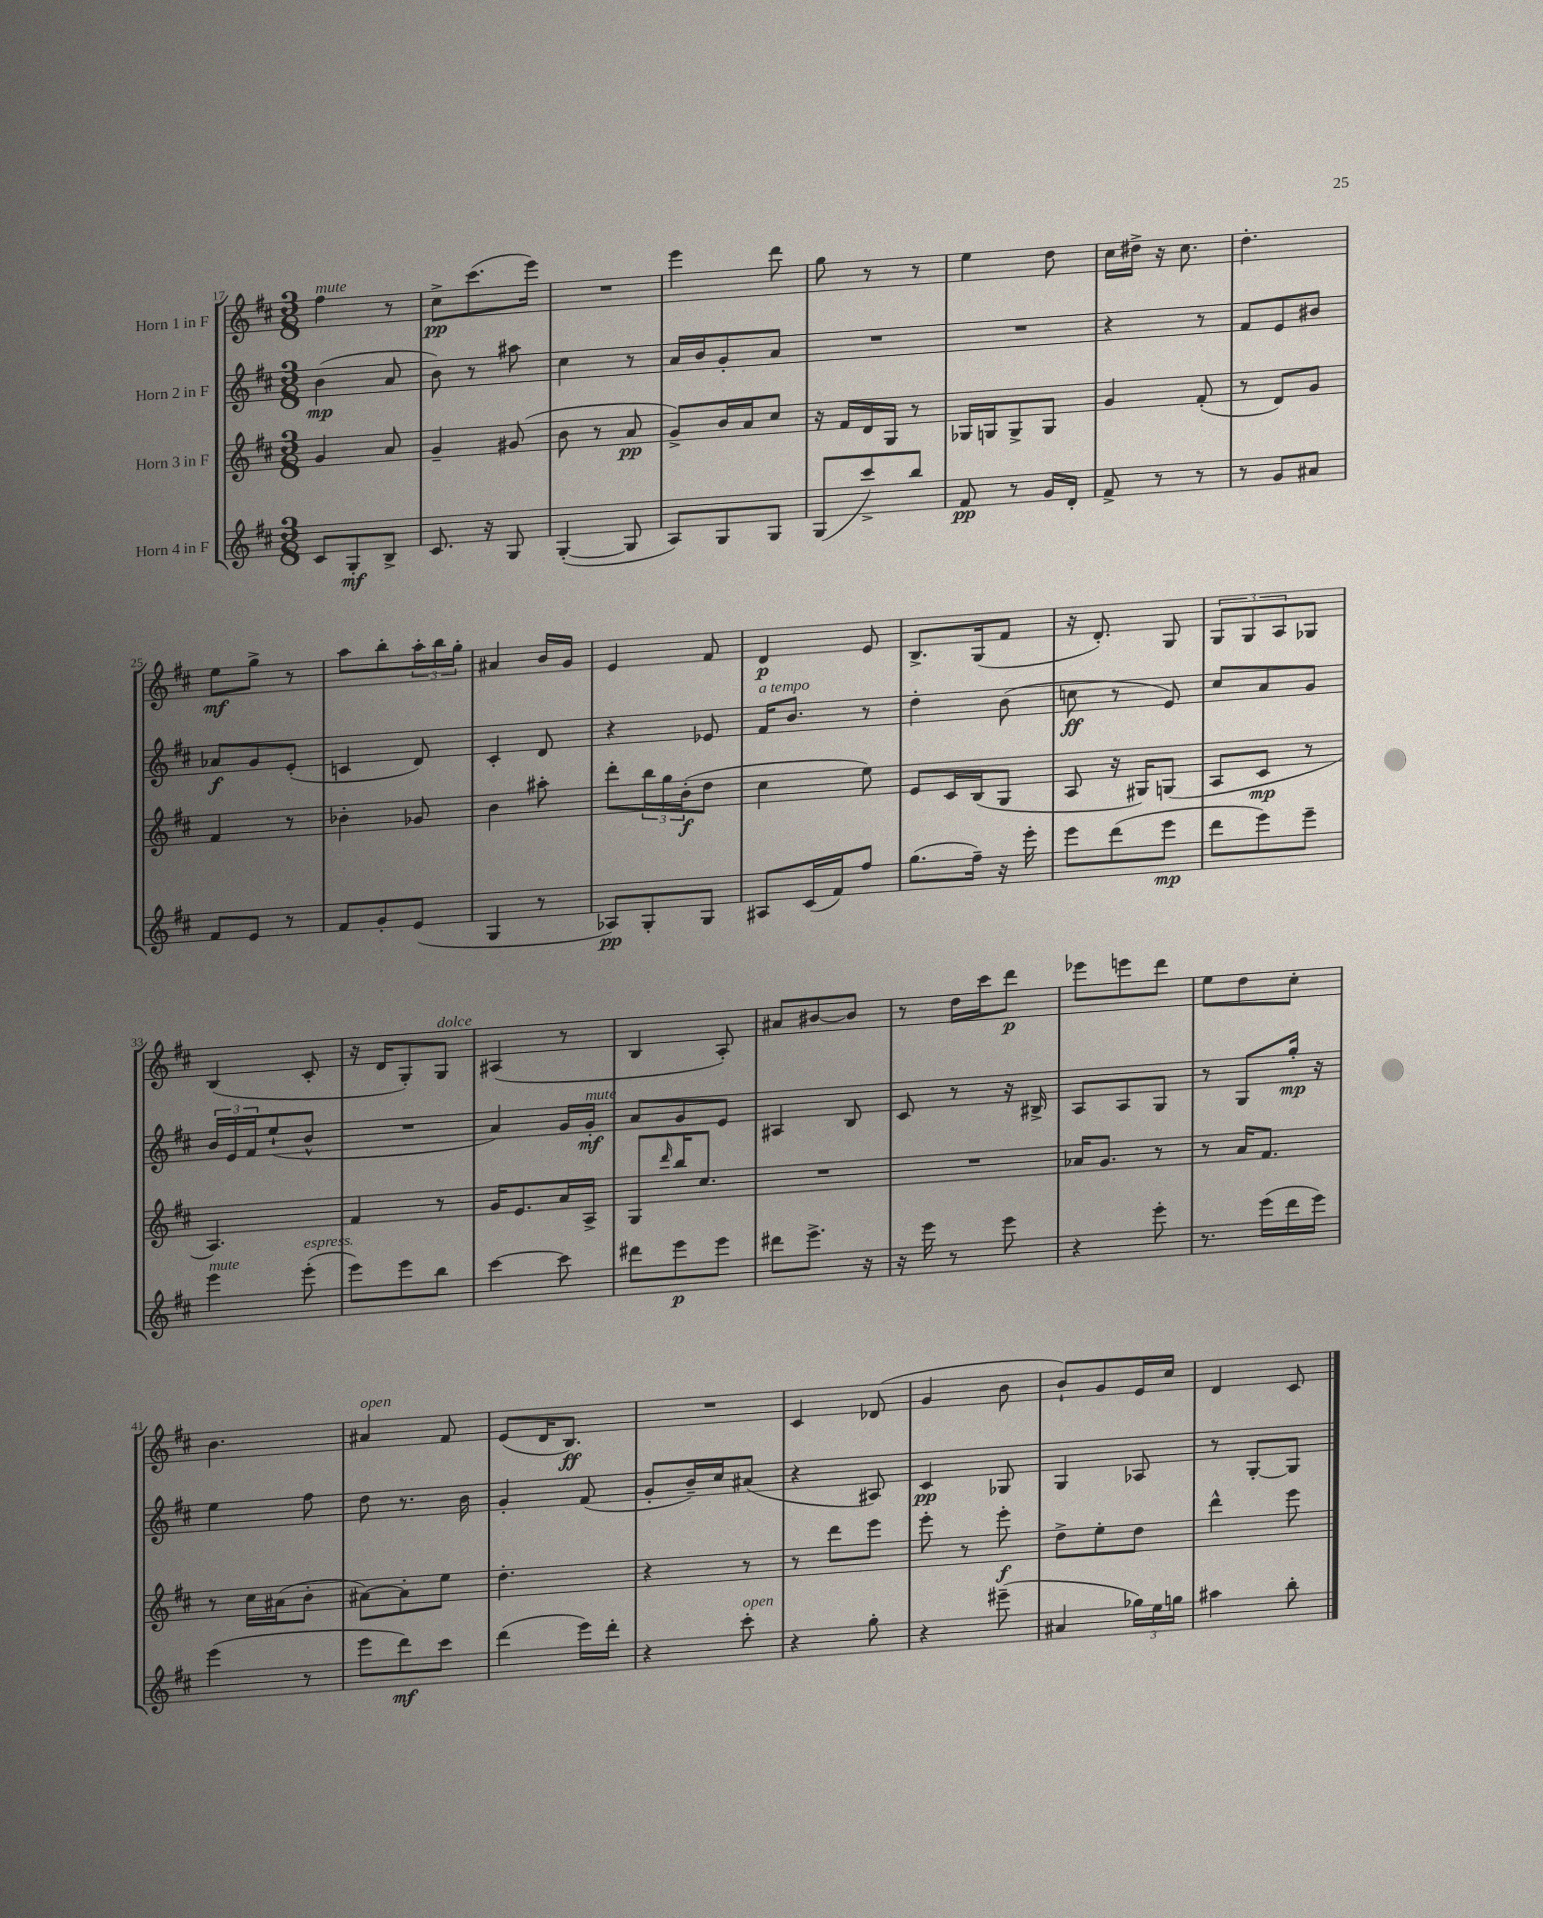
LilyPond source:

<<
\new StaffGroup <<
\new Staff = "s0" \with { instrumentName = "Horn 1 in F" } {
    \clef treble \key d \major \numericTimeSignature \time 3/8
    fis''4^\markup { \italic "mute" } r8 |
    cis''8->\pp cis'''8.( e'''16) |
    R4. |
    e'''4 d'''8 |
    g''8 r8 r8 |
    e''4 d''8 |
    cis''16 dis''16-> r16 cis''8. |
    d''4.-. |
    e''8\mf g''8-> r8 |
    a''8 b''8-. \tuplet 3/2 { a''16-. b''16 g''16-. } |
    ais'4 b'16 g'16 |
    e'4 fis'8 |
    d'4\p e'8 |
    b8.-> g16( fis'8 |
    r16 d'8.-.) g8 |
    \tuplet 3/2 { g8 g8 a8 } ges8 |
    b4( cis'8-. |
    r16 d'16 g8-.) g8^\markup { \italic "dolce" } |
    ais4( r8 |
    b4 a8-.) |
    ais'8 bis'8~ bis'8 |
    r8 d''16 cis'''16 d'''8\p |
    ees'''8 e'''8 d'''8 |
    e''8 d''8 cis''8-. |
    b'4. |
    ais'4^\markup { \italic "open" } fis'8 |
    e'8( d'16 b8.\ff) |
    R4. |
    cis'4 des'8( |
    g'4 b'8 |
    b'8-!) g'8 e'16 cis''16 |
    d'4 cis'8 \bar "|." |
}
\new Staff = "s1" \with { instrumentName = "Horn 2 in F" } {
    \clef treble \key d \major \numericTimeSignature \time 3/8
    b'4\mp( a'8 |
    b'8) r8 ais''8 |
    cis''4 r8 |
    a'16 b'16 g'8-. a'8 |
    R4. |
    R4. |
    r4 r8 |
    fis'8 e'8 bis'8 |
    aes'8\f g'8 e'8-.( |
    c'4 d'8) |
    cis'4-. d'8 |
    r4 ees'8 |
    fis'16^\markup { \italic "a tempo" } b'8. r8 |
    d''4-. b'8( |
    c''8\ff r8 e'8) |
    cis''8 a'8 g'8 |
    \tuplet 3/2 { b'16 e'16 fis'16 } e''8-!( b'8-^ |
    R4. |
    a'4) g'16 g'16-.\mf^\markup { \italic "mute" } |
    a'8 g'8 e'8 |
    ais4 b8 |
    cis'8 r8 r16 bis16-> |
    a8 a8 g8 |
    r8 g8 g''16-.\mp r16 |
    e''4 fis''8 |
    d''8 r8. b'16 |
    g'4-. fis'8( |
    g'8-. b'16--) cis''16 ais'8( |
    r4 ais8) |
    cis'4\pp ges8 |
    g4 aes8 |
    r8 g8~-. g8 \bar "|." |
}
\new Staff = "s2" \with { instrumentName = "Horn 3 in F" } {
    \clef treble \key d \major \numericTimeSignature \time 3/8
    g'4 a'8 |
    g'4-- gis'8( |
    b'8 r8 a'8\pp |
    g'8->) b'16 a'16 cis''8 |
    r16 fis'16 d'16 g16 r8 |
    ges16 g16 g8-> g8 |
    g'4 fis'8-.( |
    r8 d'8) g'8 |
    fis'4 r8 |
    bes'4-. ges'8 |
    b'4 ais''8-. |
    d'''8-. \tuplet 3/2 { b''16 g''16 b'16-.\f( } d''8 |
    cis''4 e''8) |
    e'8 cis'16 b16( g8 |
    a8 r16 gis16) g8( |
    a8 cis'8\mp r8 |
    a4.) |
    fis'4 r8 |
    g'16 e'8. a'16 a16-> |
    g8 \grace { d'''16 } b''16 cis''8. |
    R4. |
    R4. |
    aes'16 g'8. r8 |
    r8 a'16 fis'8. |
    r8 cis''16 ais'16( b'8-. |
    ais'8~) ais'8-. e''8 |
    d''4.-. |
    r4 r8 |
    r8 d'''8 e'''8 |
    e'''8-. r8 e'''8-.\f |
    d''8-> e''8-. d''8 |
    d'''4-^ e'''8 \bar "|." |
}
\new Staff = "s3" \with { instrumentName = "Horn 4 in F" } {
    \clef treble \key d \major \numericTimeSignature \time 3/8
    cis'8 g8-.\mf b8-> |
    cis'8. r16 g8 |
    g4~-.( g8 |
    a8) g8 g8 |
    g8( cis'''8->) b''8 |
    fis'8\pp r8 g'16 d'16-. |
    fis'8-> r8 r8 |
    r8 g'8 ais'8 |
    fis'8 e'8 r8 |
    fis'8 g'8-. e'8( |
    g4 r8 |
    aes8\pp) g8-. g8 |
    ais8 cis'16( fis'16) fis''8 |
    g''8.( fis''16--) r16 e'''16-. |
    e'''8 d'''8( e'''8\mp |
    d'''8 e'''8) e'''8-- |
    e'''4^\markup { \italic "mute" } e'''8-.^\markup { \italic "espress." }( |
    e'''8) e'''8 b''8 |
    cis'''4~ cis'''8 |
    dis'''8 e'''8\p e'''8 |
    dis'''8 e'''8.-> r16 |
    r16 e'''16 r8 e'''8 |
    r4 e'''8-. |
    r8. e'''16( d'''16 e'''16) |
    e'''4( r8 |
    e'''8 d'''8\mf) cis'''8 |
    d'''4( e'''16) d'''16-. |
    r4 cis'''8-.^\markup { \italic "open" } |
    r4 g''8-. |
    r4 eis'''8--( |
    ais'4 \tuplet 3/2 { ges''16) e''16 g''16 } |
    ais''4 b''8-. \bar "|." |
}
>>
>>
\layout { \context { \Score currentBarNumber = #17 } }
